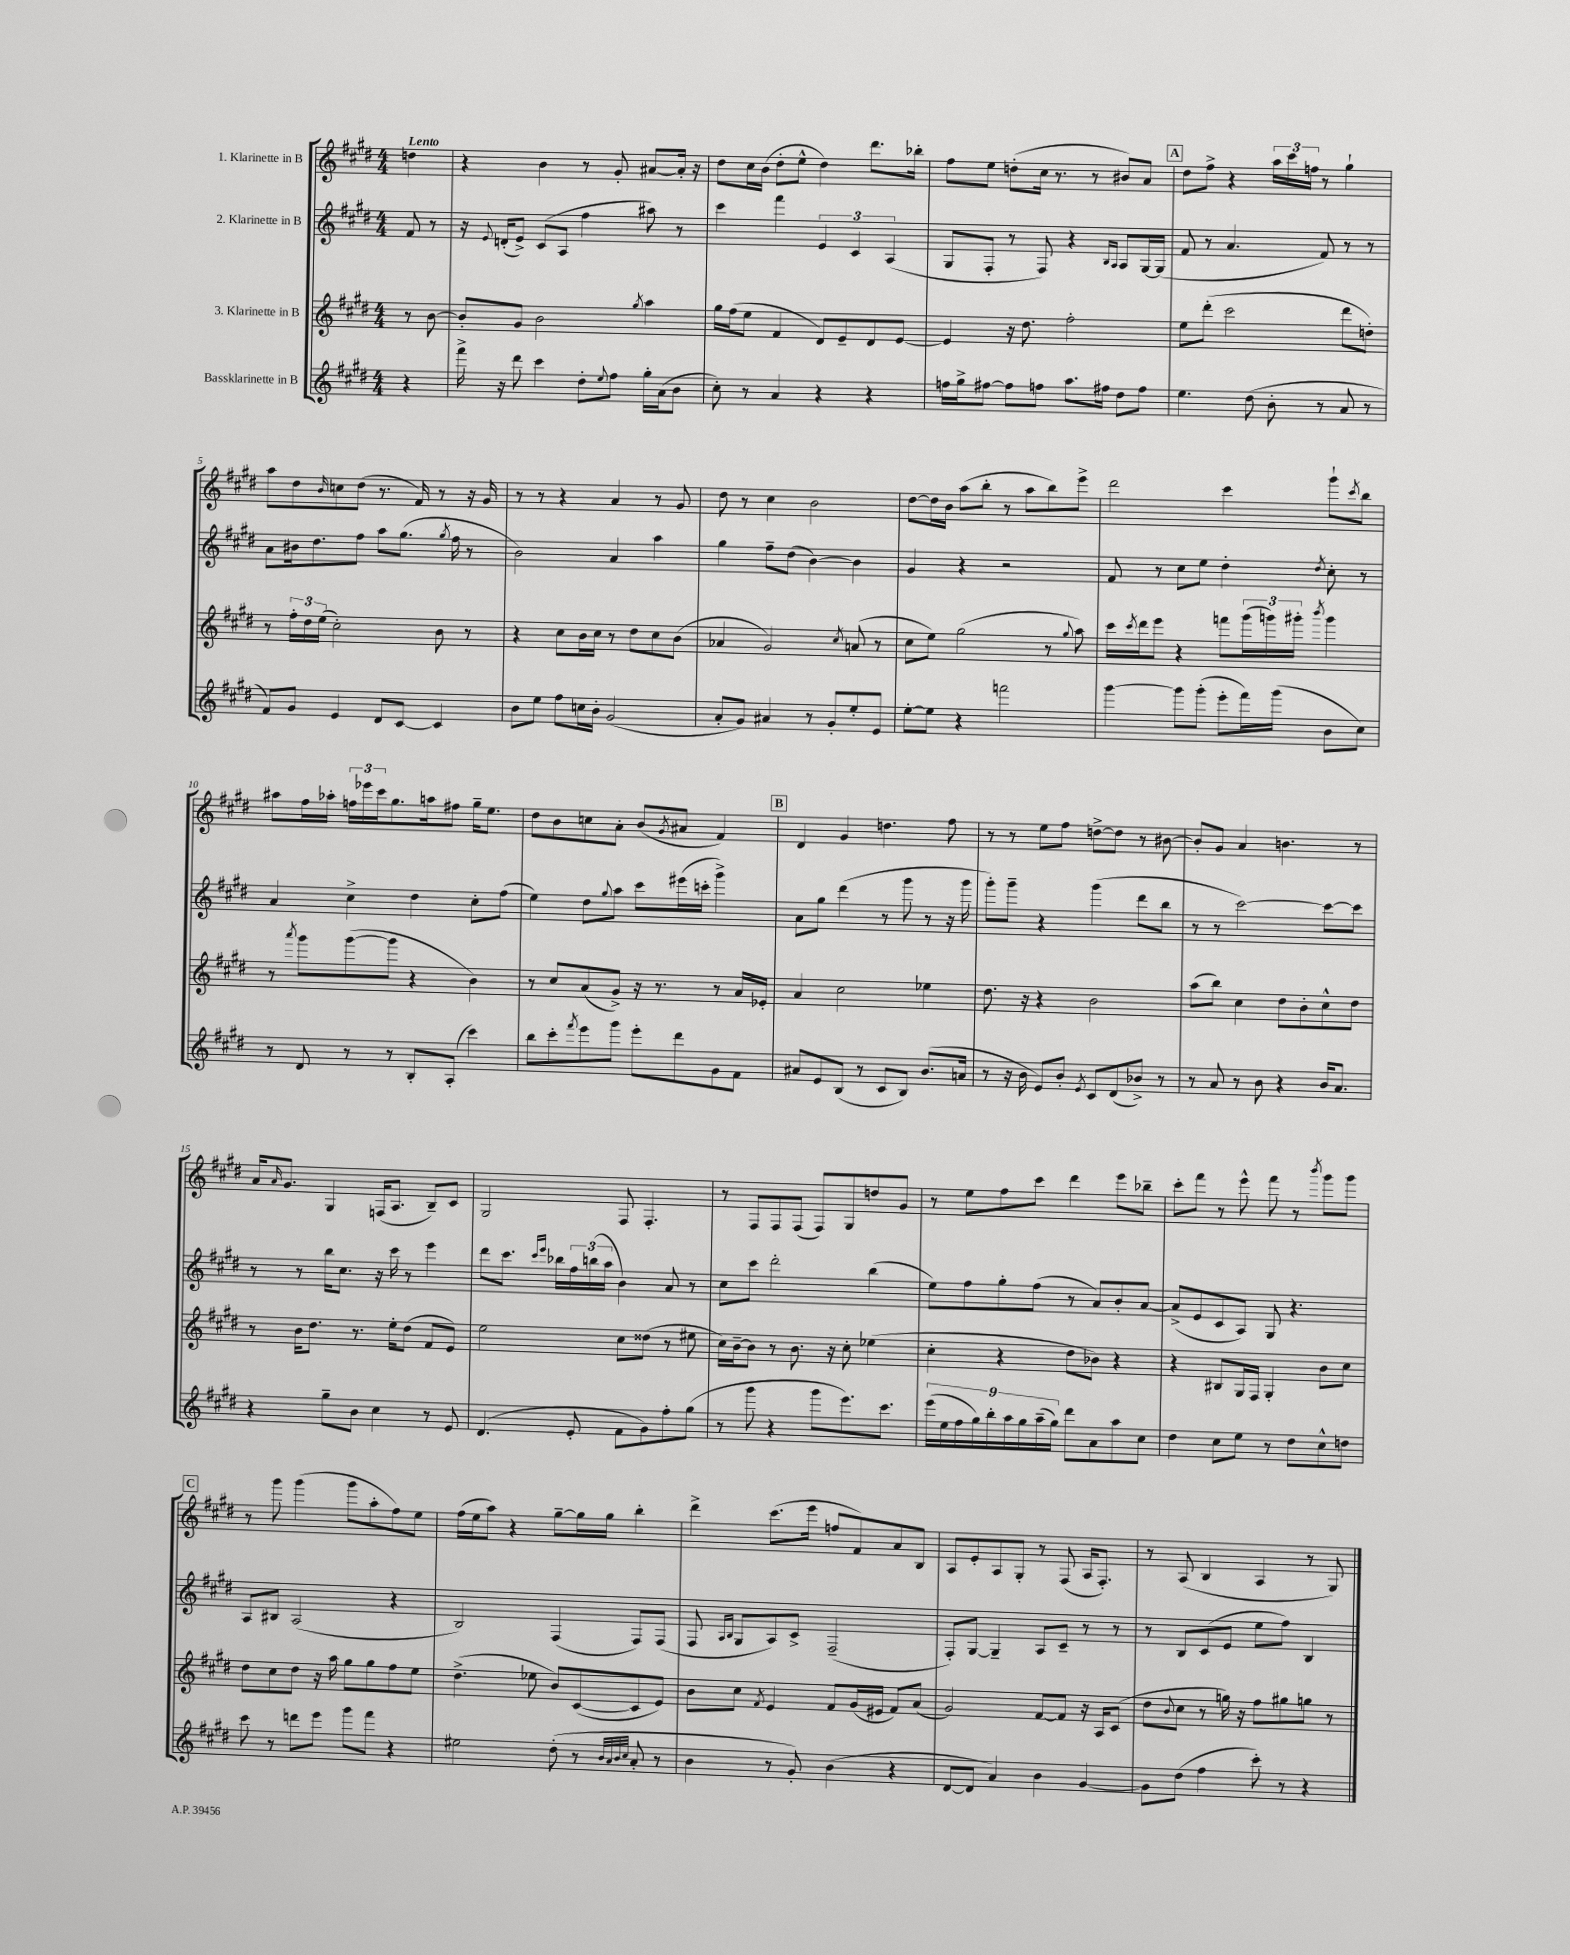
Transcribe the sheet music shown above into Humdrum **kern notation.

**kern	**kern	**kern	**kern
*part4	*part3	*part2	*part1
*staff4	*staff3	*staff2	*staff1
*I"Bassklarinette in B	*I"3. Klarinette in B	*I"2. Klarinette in B	*I"1. Klarinette in B
*clefG2	*clefG2	*clefG2	*clefG2
*k[f#c#g#d#]	*k[f#c#g#d#]	*k[f#c#g#d#]	*k[f#c#g#d#]
*M4/4	*M4/4	*M4/4	*M4/4
=	=	=	=
!	!	!	!LO:TX:a:B:t=Lento
4r	8r	8f#/	4ddn\
.	[8b\	8r	.
=1	=1	=1	=1
16fff#^\	8b'/L]	16r	4r
.	.	8qqe/	.
16r	.	(16dn'/KL	.
8ddd#\	8g#/J	8e^/J)	.
4ccc#\	2b\	(8c#/L	4b\
.	.	8A/J	.
8dd#'\L	.	4ff#\	8r
8qqee/	.	.	.
8ff#\J	.	.	8g#'/
.	8qgg#/	.	.
16gg#'\LL	4aa\	8aa#X\)	[8a#X/L
(16a\J	.	.	.
8b\J	.	8r	16a#'/Jk]
.	.	.	16r
=2	=2	=2	=2
8cc#'\)	16gg#\LL	4ccc#\	8dd#\L
.	(16ff#\J	.	.
8r	8ee\J	.	16cc#\L
.	.	.	(16b\JJ
4a/	4f#/	4fff#\	8dd#'\L
.	.	.	8ee^^\J
4r	8d#/L)	6e/	4dd#\)
.	8e~/	.	.
.	.	6c#/	.
4r	8d#/	.	8.ddd#\L
.	.	(6A/	.
.	[8e/J	.	.
.	.	.	16bb-X'\Jk
=3	=3	=3	=3
16ffn\LL	4e/]	8G#/L	8ff#\L
16gg#^\J	.	.	.
[8ff#X\J	.	8F#'/J	8ee\J
8ff#\L]	16r	8r	(8ddn'\L
.	8.dd#\	.	.
8ffn\J	.	8F#/)	16cc#\Jk
.	.	.	8.r
8.aa\L	2ff#'\	4r	.
.	.	.	8r
16ff#X\Jk	.	.	.
.	.	16qqB/LL	.
.	.	16qqA/JJ	.
8dd#\L	.	8A/L	8b#X/L)
8ff#\J	.	[16G#/L	8a/J
.	.	(16G#/JJ]	.
!!LO:REH:place=s1:t=A
=4	=4	=4	=4
4.ee\	8ee\L	8f#/	8dd#\L
.	(8ddd#'\J	8r	8ff#^\J
.	2ccc#\	4.a/	4r
(8dd#\	.	.	.
8b'\	.	.	24aa\LL
.	.	.	24ccc#\
.	.	.	24ffn\JJ
8r	.	8f#/)	8r
8a/	8ddd#\L	8r	4gg#`\
8r	8ddn'\J)	8r	.
!!LO:LB:g=z
=5	=5	=5	=5
8f#/L)	8r	8a\L	8aa\L
8g#/J	24ff#'\LL	16b#X\k	8dd#\
.	24dd#\	.	.
.	.	8.dd#\	.
.	(24ee\JJ	.	.
.	.	.	16qqb/
4e/	2cc#'\)	.	8ccn\
.	.	8ff#\J	(8dd#\J
8d#/L	.	8aa\L	8.r
[8c#/J	.	(8.gg#\J	.
.	.	.	16f#/)
4c#/]	8b\	.	8r
.	.	8qgg#/	.
.	.	16ff#\	.
.	8r	8r	16r
.	.	.	16g#/
=6	=6	=6	=6
8b\L	4r	2b\)	8r
8ee\J	.	.	8r
8ff#\L	8cc#\L	.	4r
16ccn\L	16b\L	.	.
16b'\JJ	16cc#\JJ	.	.
(2g#/	8r	4a/	4a/
.	8dd#\L	.	.
.	8cc#\	4aa\	8r
.	(8b\J	.	8g#/
=7	=7	=7	=7
8a'/L	4a-X/	4gg#\	8dd#\
8g#/J)	.	.	8r
4a#X/	2g#/)	8ff#~\L	4cc#\
.	.	(8dd#\J	.
8r	.	[4b\)	2b\
8g#'/L	.	.	.
.	8qcc#/	.	.
8ee'/	(8an/	4b\]	.
8e/J	8r	.	.
=8	=8	=8	=8
[8ee'\L	8cc#\L	4g#/	[8dd#\L
8ee\J]	8ee\J)	.	16dd#\L]
.	.	.	16b\JJ
4r	(2gg#\	4r	(8aa\L
.	.	.	8bb'\J
2fffn\	.	2r	8r
.	.	.	8aa\L
.	8r	.	8bb\)
.	8qqgg#/	.	.
.	8aa\)	.	8eee^\J
=9	=9	=9	=9
[4ggg#\	16ccc#\LL	8f#/	2ddd#\
.	8qccc#/	.	.
.	16ddd#\J	.	.
.	8eee\J	8r	.
8ggg#\L]	4r	8cc#\L	.
(8ggg#'\J	.	8ee\J	.
8eee'\L	8fffn\L	4dd#'\	4ccc#\
16fff#\L)	(24ggg#\L	.	.
.	24gggn\)	.	.
(16ggg#\JJ	.	.	.
.	24ggg#X'\JJ	.	.
.	8qbbb/	8qdd#/	.
8b\L	4ggg#\	8cc#'\	8ggg#`\L
.	.	.	8qccc#/
8cc#\J)	.	8r	8bb\J
!!LO:LB:g=z
=10	=10	=10	=10
8r	8r	4a/	8aa#X\L
.	8qaaa/	.	.
8d#/	8ggg#\L	.	16ff#\L
.	.	.	16aa-X'\JJ
8r	([8ggg#\	4cc#^\	24ffn\LL
.	.	.	24eee-X\
.	.	.	24ccc#\J
8r	8ggg#\J]	.	8.gg#\
8B'/L	4r	4dd#\	.
.	.	.	16aan\k
(8A'/J	.	.	8ff#X\J
4ccc#\)	4b\)	8cc#'\L	16gg#~\KL
.	.	.	8.ee\J
.	.	(8ff#\J	.
=11	=11	=11	=11
8bb\L	8r	4ee\)	8dd#\L
8ccc#'\	8cc#/L	.	8b\
8qfff#/	.	.	.
8eee\	(8a/	8dd#\L	8ccn\
.	.	8qqgg#/	.
8ggg#\J	8g#^/J)	8aa\J	8a'\J
8eee'\L	16r	8ccc#\L	(8b/L
.	8.r	.	.
.	.	.	8qg#/
8ddd#\	.	(16eee#X\L	8a#X/J
.	.	16cccn'\JJ	.
8g#\	8r	4ggg#^\)	4f#/)
8f#\J	16a/LL	.	.
.	16e-X'/JJ	.	.
!!LO:REH:place=s1:t=B
=12	=12	=12	=12
8a#X/L	4a/	8a\L	4d#/
8e/	.	8gg#\J	.
(8B/J	2cc#\	(4ddd#\	4g#/
8r	.	.	.
8c#/L	.	8r	4.ddn\
8B/J)	.	8ggg#\	.
(8.b/L	4ee-X\	8r	.
.	.	16r	8ff#\
16an/Jk	.	16ggg#\	.
=13	=13	=13	=13
8r	8.dd#\	8ggg#'\L)	8r
16r	.	8ggg#~\J	8r
16b\	16r	.	.
8e/L)	4r	4r	8ee\L
8b'/J	.	.	8ff#\J
8qe/	.	.	.
8c#/L	2b\	(4ggg#\	[8ddn^\L
(8d#/	.	.	8dd\J]
8b-X^/J)	.	8ddd#\L	8r
8r	.	8bb\J	[8b#X\
=14	=14	=14	=14
8r	(8aa\L	8r	8b#'/L]
8a/	8bb\J)	8r	8g#/J
8r	4cc#\	[2ccc#\)	4a/
8b\	.	.	.
4r	8dd#\L	.	4.bn\
.	8b'\	.	.
16b/KL	8cc#^^\	8ccc#\L_	.
8.a/J	.	.	.
.	8dd#\J	8ccc#\J]	8r
!!LO:LB:g=z
=15	=15	=15	=15
4r	8r	8r	16a/KL
.	.	.	16qqa/
.	.	.	8.g#/J
.	16b\KL	8r	.
.	8.dd#\J	.	.
8gg#~\L	.	16bb\KL	4G#/
.	.	8.cc#\J	.
8b\J	8.r	.	.
4cc#\	.	16r	(16Fn/KL
.	16ee'\KL	16ccc#\	8.A/J
.	(8dd#\J	8r	.
8r	8f#/L	4eee\	8B~/L)
8e/	8e/J)	.	8c#/J
=16	=16	=16	=16
(4.d#/	2ee\	8ddd#\L	2G#/
.	.	8.ccc#\J	.
.	.	16qqccc#/LL	.
.	.	16qqeee/JJ	.
.	.	16bb-X\LL	.
8e'/	.	24ff#\	.
.	.	(24bbn\	.
.	.	24aa\JJ	.
8f#\L	8cc#\L	4b\)	8F#/
8g#\)	(8dd##X\J	.	4.F#'/
8ff#'\	8r	8a/	.
(8gg#\J	8ee#X\	8r	.
=17	=17	=17	=17
8r	16cc#\LL)	8cc#\L	8r
.	[16b~\J	.	.
8ggg#\	8b\J]	8ccc#\J	8F#/L
4r	8r	2ddd#'\	8F#/
.	8.b\	.	(8F#/J
8ggg#\L	.	.	8F#/L)
.	16r	.	.
8.eee\)	8cc#'\	.	8G#/
.	(4ee-X\	(4bb\	8ddn/
8.ccc#\J	.	.	.
.	.	.	8g#/J
=18	=18	=18	=18
(18eee\LL	4cc#'\	8ee\L)	8r
18ee\	.	.	.
18ff#\	.	.	.
.	.	8ff#\	8ee\L
18gg#\)	.	.	.
18bb'\	.	.	.
.	4r	8gg#'\	8ff#\
18aa\	.	.	.
18gg#\	.	.	.
.	.	(8ff#\J	8ccc#\J
(18aa~\	.	.	.
18gg#\JJ)	.	.	.
8ddd#\L	8dd#\L	8r	4ddd#\
8a\	8b-X\J)	8a/L)	.
8aa\	4r	8b'/	8eee\L
8cc#\J	.	[8a/J	8bb-X~\J
=19	=19	=19	=19
4dd#\	4r	(8a^/L]	8ccc#'\L
.	.	8e/	8fff#\J
8cc#\L	8B#X/L	8c#/	8r
8ee\J	16G#/L	8A/J)	8eee^^\
.	16F#/JJ	.	.
8r	4G#'/	8G#/	8fff#\
8dd#\L	.	4.r	8r
.	.	.	8qbbb/
8cc#^^\	8b\L	.	8ggg#\L
8ddn\J	8cc#\J	.	8ggg#\J
!!LO:LB:g=z
!!LO:REH:place=s1:t=C
=20	=20	=20	=20
8ccc#\	8dd#\L	8A/L	8r
8r	8cc#\	8B#X/J	8ggg#\
8dddn\L	8dd#\J	(2A/	(4ggg#\
8eee\J	16r	.	.
.	16aa\	.	.
8ggg#\L	8gg#\L	.	8ggg#\L
8fff#\J	8gg#\	.	8aa'\
4r	8ff#\	4r	8ff#\)
.	8ee\J	.	8ee\J
=21	=21	=21	=21
2ee#X\	(4.dd#^\	2B/)	(16ff#\LL
.	.	.	16ee\J
.	.	.	8aa\J)
.	.	.	4r
.	8ee-X\	.	.
(8dd#'\	8b/L)	(4F#/	[8gg#~\L
8r	([8c#/	.	16gg#\L]
.	.	.	16gg#\JJ
32qqb/LLL	.	.	.
32qqa/	.	.	.
32qqb/	.	.	.
32qqcc#/JJJ	.	.	.
8a'/	8c#/]	8F#/L)	4bb'\
8r	8e/J)	(8F#/J	.
=22	=22	=22	=22
4b\	8b\L	8F#/	4ddd#^\
.	.	16qqA/LL	.
.	.	16qqB/JJ	.
.	8cc#\J	8G#/L	.
.	8qf#/	.	.
8r	4e/	8A/)	(8.ccc#\L
8g#'/)	.	8c#^/J	.
.	.	.	16eee\Jk
(4b\	8f#/L	(2F#~/	8ffn/L
.	(16g#/L	.	8f#/)
.	16e#X/JJ	.	.
4r	8f#/L)	.	8a/
.	(8a/J	.	8B/J
=23	=23	=23	=23
[8d#/L	2g#/)	8F#'/L)	8A/L
8d#/J]	.	[8G#/J	8e'/
4a/)	.	4G#~/]	8A/
.	.	.	8G#'/J
4b\	[8f#/L	8A/L	8r
.	8f#/J]	8c#~/J	(8F#/
[4g#/	16r	8r	16A/KL
.	16A/KL	.	8.F#'/J)
.	(8c#/J	8r	.
=24	=24	=24	=24
8g#\L]	8dd#\L	8r	8r
.	8qqb/	.	.
(8dd#\J	8cc#\J	8B/L	(8A/
4ff#\	8r	(8c#/	4B/
.	16ggn\)	8e/J	.
.	16r	.	.
8ccc#'\)	8ff#\L	8ee\L	4A/
8r	8gg#X\	8ff#\J)	.
4r	8ggn\J	4B/	8r
.	8r	.	8G#/)
==	==	==	==
*-	*-	*-	*-
